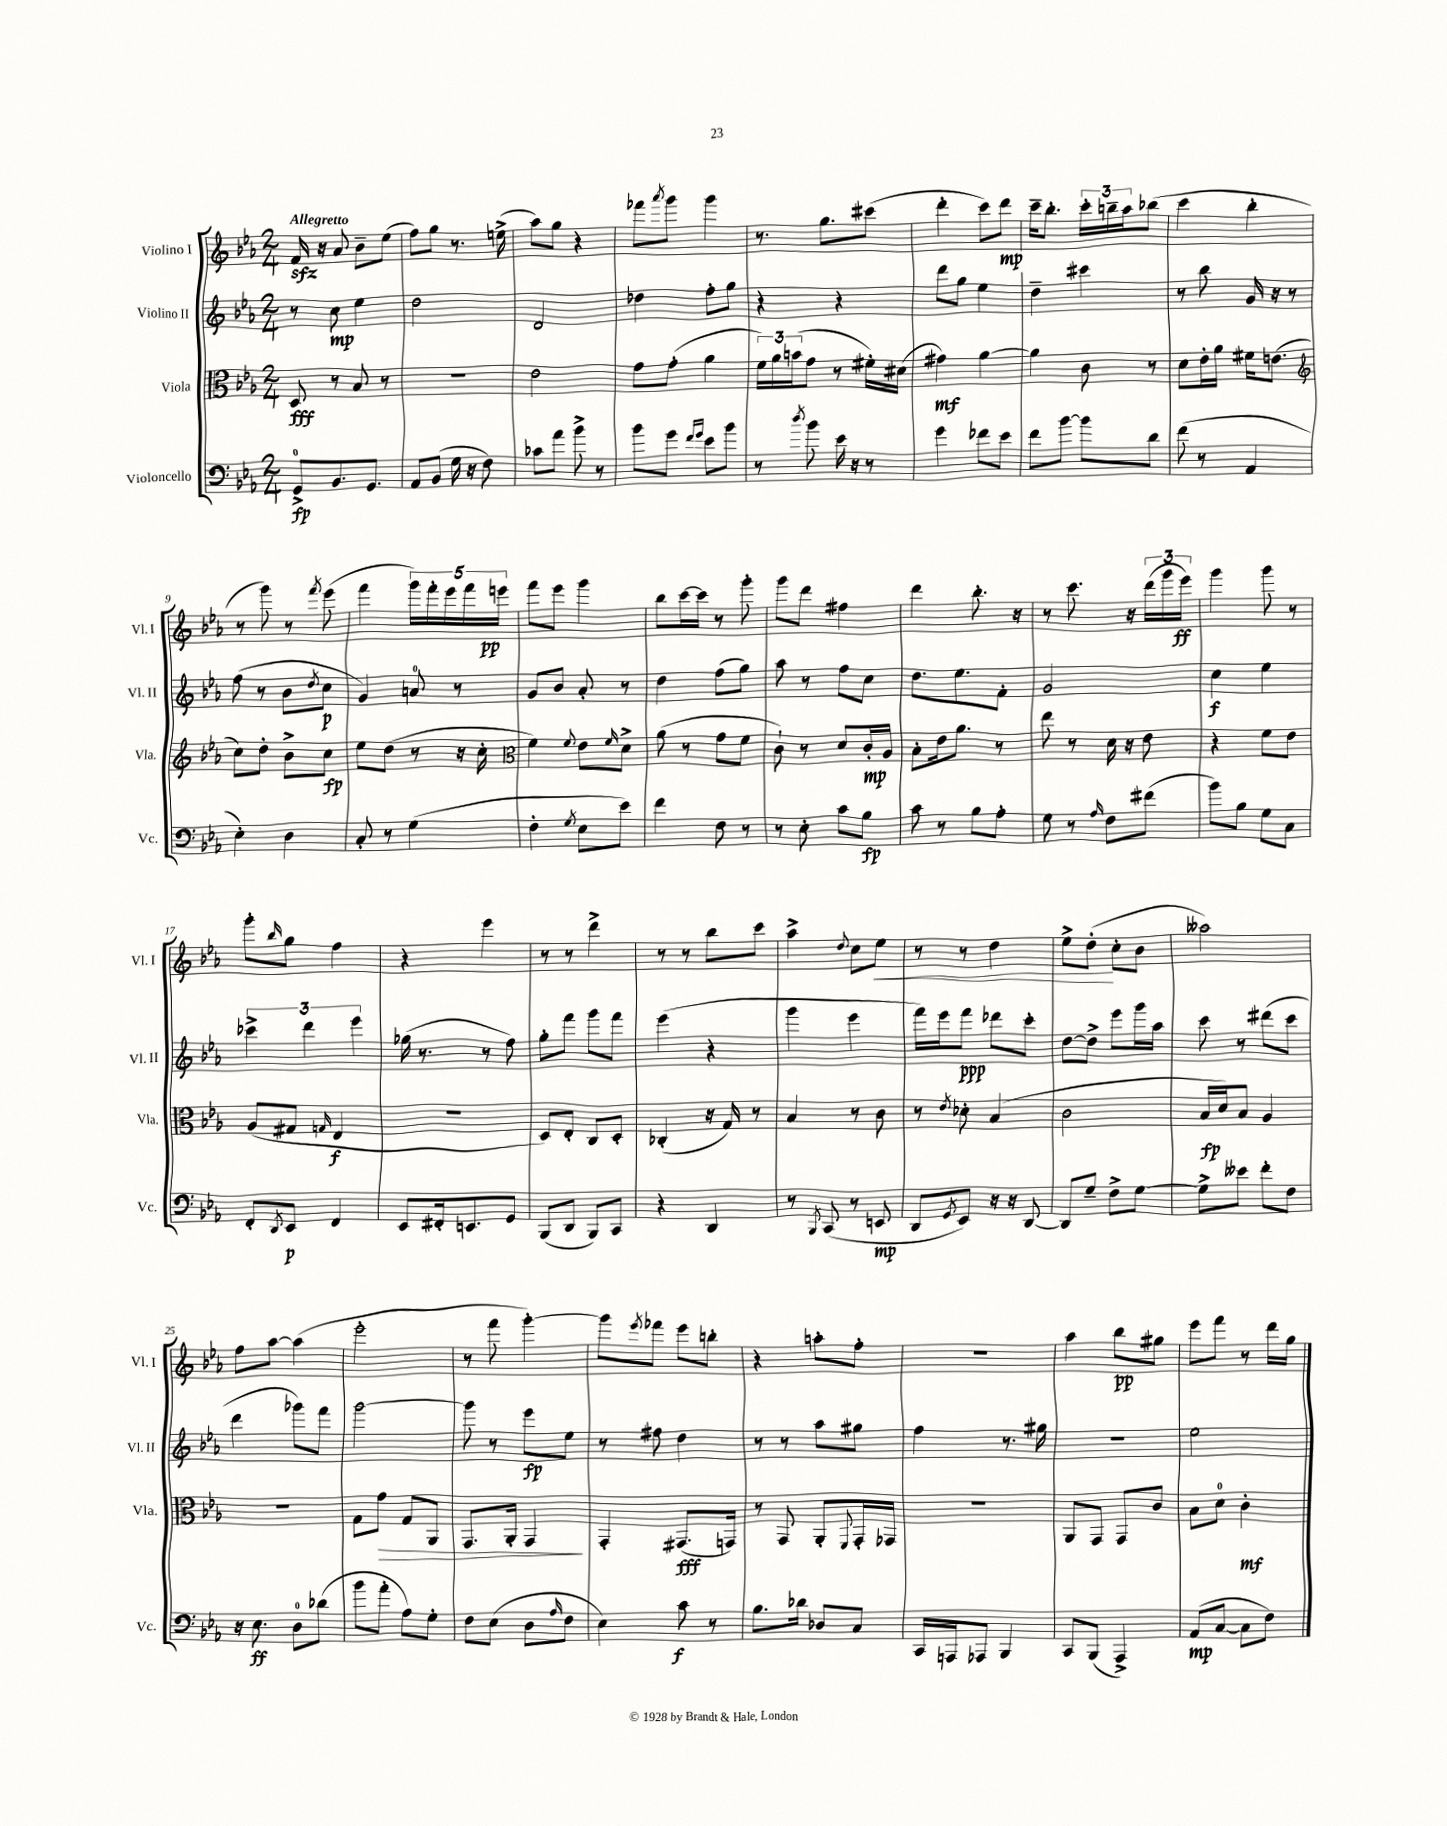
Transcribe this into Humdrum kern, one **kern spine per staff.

**kern	**kern	**kern	**kern
*staff4	*staff3	*staff2	*staff1
*clefF4	*clefC3	*clefG2	*clefG2
*k[b-e-a-]	*k[b-e-a-]	*k[b-e-a-]	*k[b-e-a-]
*M2/4	*M2/4	*M2/4	*M2/4
8GG^	8D	8r	16f
.	.	.	16r
8.BB-	8r	8cc	8a-
.	8B-	4ee-	8b-~
8.GG	.	.	.
.	8r	.	(8ee-
=	=	=	=
8AA-	2r	2dd	8ff)
(8BB-	.	.	8gg
16G	.	.	8.r
16r	.	.	.
8F)	.	.	.
.	.	.	(16ee^
=	=	=	=
8c-	2e-	2d	8aa-)
8a-	.	.	8gg
8b-^	.	.	4r
8r	.	.	.
=	=	=	=
8b-	8g	4dd-	8fff-
.	.	.	8qaaa-
8g	(8g'	.	8ggg
16qqf	.	.	.
16qqg	.	.	.
8e-	4a-	8ff'	4ggg
8b-	.	8gg	.
=	=	=	=
8r	24f)	4r	8.r
.	24a-	.	.
.	(24b	.	.
8qdd	.	.	.
8b-	8g	.	.
.	.	.	8.gg
16e-	8r	4r	.
16r	.	.	.
8r	16f#')	.	(8ccc#
.	(16d#	.	.
=	=	=	=
4g	4g#)	8ddd	4ddd'
.	.	8gg	.
8f-	[4a-	4ee-	8ccc)
8e-	.	.	8ddd
=	=	=	=
8f	4a-]	4dd~	16ccc~
.	.	.	8.bb-'
[8b-	.	.	.
8b-]	8c	4ccc#	24ccc'
.	.	.	24bb~
.	.	.	24aa-
8d	8r	.	(8bb-
=	=	=	=
(8f	8d	8r	4ccc
8r	16e-'	8bb-	.
.	16a-	.	.
4AA-	16f#	16g	4bb-'
.	(8.e	16r	.
.	.	8r	.
=	=	=	=
*	*clefG2	*	*
4E-')	8cc)	(8ff	8r
.	8dd'	8r	8ggg)
4D	8b-^	8b-	8r
.	.	8qdd	8qfff
.	8cc	8cc	(8eee-
=	=	=	=
8C'	8ee-	4g)	4fff
8r	(8dd	.	.
(4G	8r	8a	20ggg)
.	.	.	20fff'
.	.	.	20eee-
.	16r	8r	.
.	.	.	20fff
.	16cc'	.	.
.	.	.	20eee
=	=	=	=
*	*clefC3	*	*
4F'	4f)	8g	8fff
.	.	8b-	8eee-
8qG	8qqf	.	.
8E-	8e-	8a-'	4ggg
.	16qqf	.	.
8e-)	8d^	8r	.
=	=	=	=
4f	(8a-	4dd	8bb-
.	8r	.	[16ccc
.	.	.	16ccc]
8F	8g	(8ff	8r
8r	8f	8gg)	8ggg'
=	=	=	=
8r	8c`)	8aa-	8ggg
8E-'	8r	8r	8ddd
8c	8d	8ff	4ff#
8B-	16c'	8cc	.
.	16A-	.	.
=	=	=	=
8c	8B-'	8.dd	4ddd
8r	16e-	.	.
.	8.a-	8.ee-	.
8B-	.	.	8.bb-'
8A-'	8r	8f'	.
.	.	.	16r
=	=	=	=
8G	8ee-	2g	8r
8r	8r	.	8.ccc
16qqA-	.	.	.
8F	16d	.	.
.	16r	.	16r
(8f#	8e-	.	(24ddd
.	.	.	24ggg
.	.	.	24eee-)
=	=	=	=
8b-)	4r	4cc	4ggg
8B-	.	.	.
8G	8f	4ee-	8ggg
8C	8e-	.	8r
=	=	=	=
8FF'	(8A-	6ccc-^	8ggg'
8qDD	.	.	16qqbb-
8EE-	8G#	.	8gg
.	.	6ddd	.
.	16qqG	.	.
4FF	4E-	.	4ff
.	.	6eee-	.
=	=	=	=
8EE-	2r	(16gg-	4r
.	.	8.r	.
16FF#'	.	.	.
8.EE	.	.	.
.	.	8r	4eee-
8GG	.	8ff)	.
=	=	=	=
(8BBB-	8D)	8gg'	8r
8DD	8E-'	8fff	8r
8BBB-)	8C	8ggg	4ddd^
8CC	8D'	8fff	.
=	=	=	=
4r	(4C-'	(4eee-	8r
.	.	.	8r
4DD	16r	4r	8bb-
.	16G)	.	.
.	8r	.	8ccc
=	=	=	=
8r	4B-	4ggg	4aa-^
8qBBB-	.	.	.
(8CC	.	.	.
.	.	.	8qqdd
8r	8r	4eee-	8cc
8EE	8c	.	8ee-
=	=	=	=
8DD	8r	16fff)	8r
.	.	16eee-	.
8qGG	8qe-	.	.
8EE-)	8d-'	8fff	8r
16r	(4B-	8ddd-	4dd
16r	.	.	.
[8DD	.	8ccc'	.
=	=	=	=
8DD]	2c	[8dd	8ee-^
8G~	.	8dd^]	(8dd'
8F^	.	8eee-	8cc'
[8G	.	16ggg	8b-
.	.	16aa-	.
=	=	=	=
8G^]	16B-	8ccc	2aa--)
.	16d)	.	.
8e--	8B-	8r	.
8f'	4A-	(8ddd#	.
8F	.	8ccc	.
=	=	=	=
16r	2r	4ddd	8ff
8.E-	.	.	.
.	.	.	[8aa-
8D	.	8ggg-)	(4aa-]
(8d-	.	8fff	.
=	=	=	=
8b-	8G	[2ggg	2eee-'
8a-'	8g	.	.
8A-)	8G	.	.
8G'	8AA-	.	.
=	=	=	=
8F	8.GG	8ggg]	8r
(8E-	.	8r	8fff
.	16AA-'	.	.
8D	4GG	8eee-	[4ggg')
16qqA-	.	.	.
8F	.	8ee-	.
=	=	=	=
4E-)	4GG'	8r	8ggg]
.	.	.	8qeee-
.	.	8ff#	8fff-
8c	(8.GG#	4dd	8eee-
8r	.	.	8bb'
.	16GG)	.	.
=	=	=	=
8.B-	8r	8r	4r
.	8GG	8r	.
16d-	.	.	.
8D-	8AA-'	8aa-	8aa'
.	8qqFF	.	.
8C	16GG'	8gg#	8ff'
.	16GG-	.	.
=	=	=	=
16CC	2r	4ff	2r
16AAA	.	.	.
8AAA-	.	.	.
4BBB-	.	8.r	.
.	.	16gg#	.
=	=	=	=
8CC	8AA-	2r	4aa-
(8BBB-	8GG	.	.
4AAA-^)	8GG	.	8bb-
.	8c	.	8gg#
=	=	=	=
(8AA-	8B-	2ee-	8eee-
[8C	8d	.	8fff
8C]	4c'	.	8r
8F)	.	.	16ddd
.	.	.	16gg
==	==	==	==
*-	*-	*-	*-
